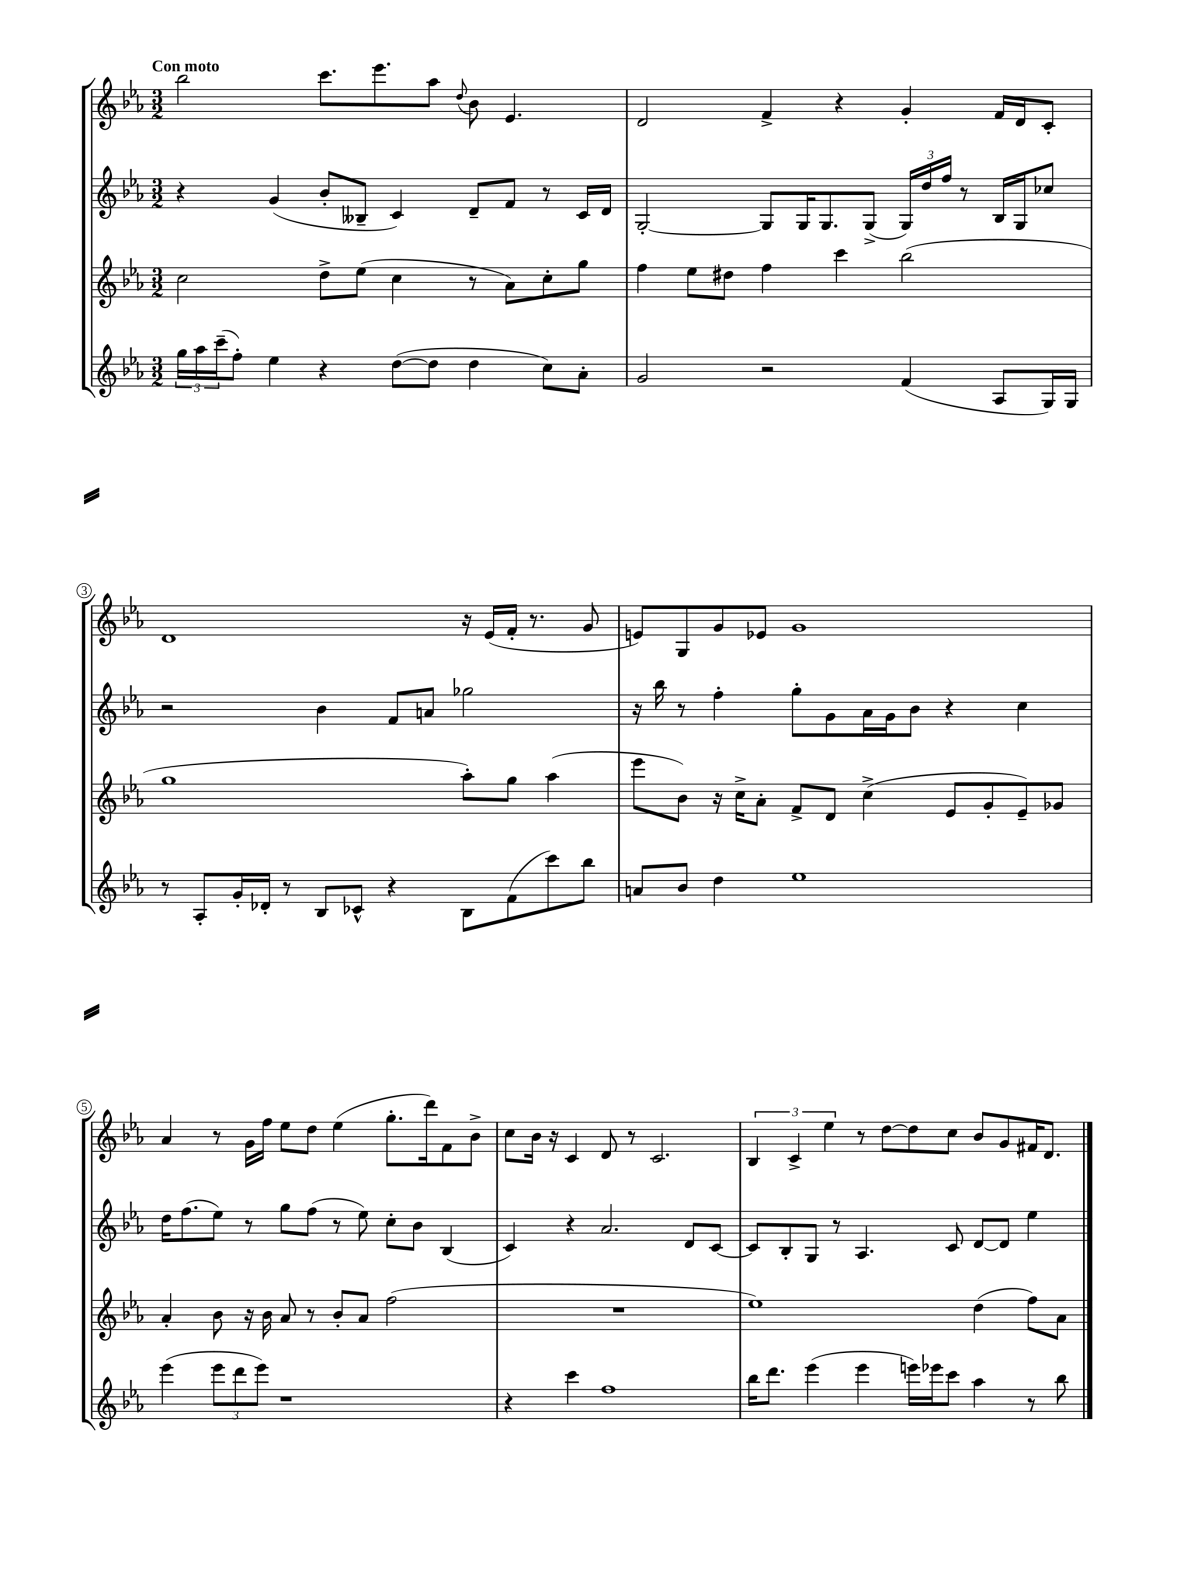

**kern	**kern	**kern	**kern
*part4	*part3	*part2	*part1
*staff4	*staff3	*staff2	*staff1
*clefG2	*clefG2	*clefG2	*clefG2
*k[b-e-a-]	*k[b-e-a-]	*k[b-e-a-]	*k[b-e-a-]
*M3/2	*M3/2	*M3/2	*M3/2
=1	=1	=1	=1
!	!	!	!LO:TX:a:B:t=Con moto
24gg\LL	2cc\	4r	2bb-\
24aa-\	.	.	.
(24ccc~\J	.	.	.
8ff'\J)	.	.	.
4ee-\	.	(4g/	.
4r	8dd^\L	8b-'/L	8.ccc\L
.	(8ee-\J	8B--X~/J	.
.	.	.	8.eee-\
([8dd\L	4cc\	4c/)	.
8dd\J]	.	.	8aa-\J
.	.	.	8qqdd/
4dd\	8r	8d~/L	8b-\
.	8a-\L)	8f/J	4.e-/
8cc\L)	8cc'\	8r	.
8a-'\J	8gg\J	16c/LL	.
.	.	16d/JJ	.
=2	=2	=2	=2
2g/	4ff\	[2G'/	2d/
.	8ee-\L	.	.
.	8dd#X\J	.	.
2r	4ff\	8G/L]	4f^/
.	.	16G/K	.
.	.	8.G/	.
.	4ccc\	.	4r
.	.	(8G^/J	.
(4f/	(2bb-\	24G/LL)	4g'/
.	.	24dd/	.
.	.	24ff/JJ	.
.	.	8r	.
8A-/L	.	16B-/LL	16f/LL
.	.	16G/J	16d/J
16G/L)	.	8cc-X/J	8c'/J
16G/JJ	.	.	.
!!LO:LB:g=z
=3	=3	=3	=3
8r	1gg	2r	1d
8A-'/L	.	.	.
16g'/L	.	.	.
16d-X'/JJ	.	.	.
8r	.	.	.
8B-/L	.	4b-\	.
8c-X^^/J	.	.	.
4r	.	8f/L	.
.	.	8an/J	.
8B-\L	8aa-'\L)	2gg-X\	16r
.	.	.	(16e-/LL
(8f\	8gg\J	.	16f'/JJ
.	.	.	8.r
8ccc\)	(4aa-\	.	.
8bb-\J	.	.	8g/
=4	=4	=4	=4
8an/L	8eee-\L	16r	8en/L)
.	.	16bb-\	.
8b-/J	8b-\J)	8r	8G/
4dd\	16r	4ff'\	8g/
.	16cc^\KL	.	.
.	8a-'\J	.	8e-X/J
1ee-	8f^/L	8gg'\L	1g
.	8d/J	8g\	.
.	(4cc^\	16a-\L	.
.	.	16g\J	.
.	.	8b-\J	.
.	8e-/L	4r	.
.	8g'/	.	.
.	8e-~/)	4cc\	.
.	8g-X/J	.	.
!!LO:LB:g=z
=5	=5	=5	=5
(4eee-\	4a-'/	16dd\KL	4a-/
.	.	(8.ff\	.
12eee-\L	8b-\	8ee-\J)	8r
12ddd\	.	.	.
.	16r	8r	16g\LL
12eee-\J)	.	.	.
.	16b-\	.	16ff\JJ
1r	8a-/	8gg\L	8ee-\L
.	8r	(8ff\J	8dd\J
.	8b-'/L	8r	(4ee-\
.	8a-/J	8ee-\)	.
.	(2ff\	8cc'\L	8.gg'\L
.	.	8b-\J	.
.	.	.	16ddd\k)
.	.	(4B-/	8f\
.	.	.	8b-^\J
=6	=6	=6	=6
4r	1.r	4c/)	8cc\L
.	.	.	16b-\Jk
.	.	.	16r
4ccc\	.	4r	4c/
1ff	.	2.a-/	8d/
.	.	.	8r
.	.	.	2.c/
.	.	8d/L	.
.	.	[8c/J	.
=7	=7	=7	=7
16bb-\KL	1ee-)	8c/L]	6B-/
8.ddd\J	.	.	.
.	.	8B-'/	.
.	.	.	6c^/
(4eee-\	.	8G/J	.
.	.	.	6ee-\
.	.	8r	.
4eee-\	.	4.A-/	8r
.	.	.	[8dd\L
16eeen\LL)	.	.	8dd\]
16eee-X\J	.	.	.
8ccc\J	.	8c/	8cc\J
4aa-\	(4dd\	[8d/L	8b-/L
.	.	8d/J]	8g/
8r	8ff\L)	4ee-\	16f#X/K
.	.	.	8.d/J
8bb-\	8a-\J	.	.
==	==	==	==
*-	*-	*-	*-
